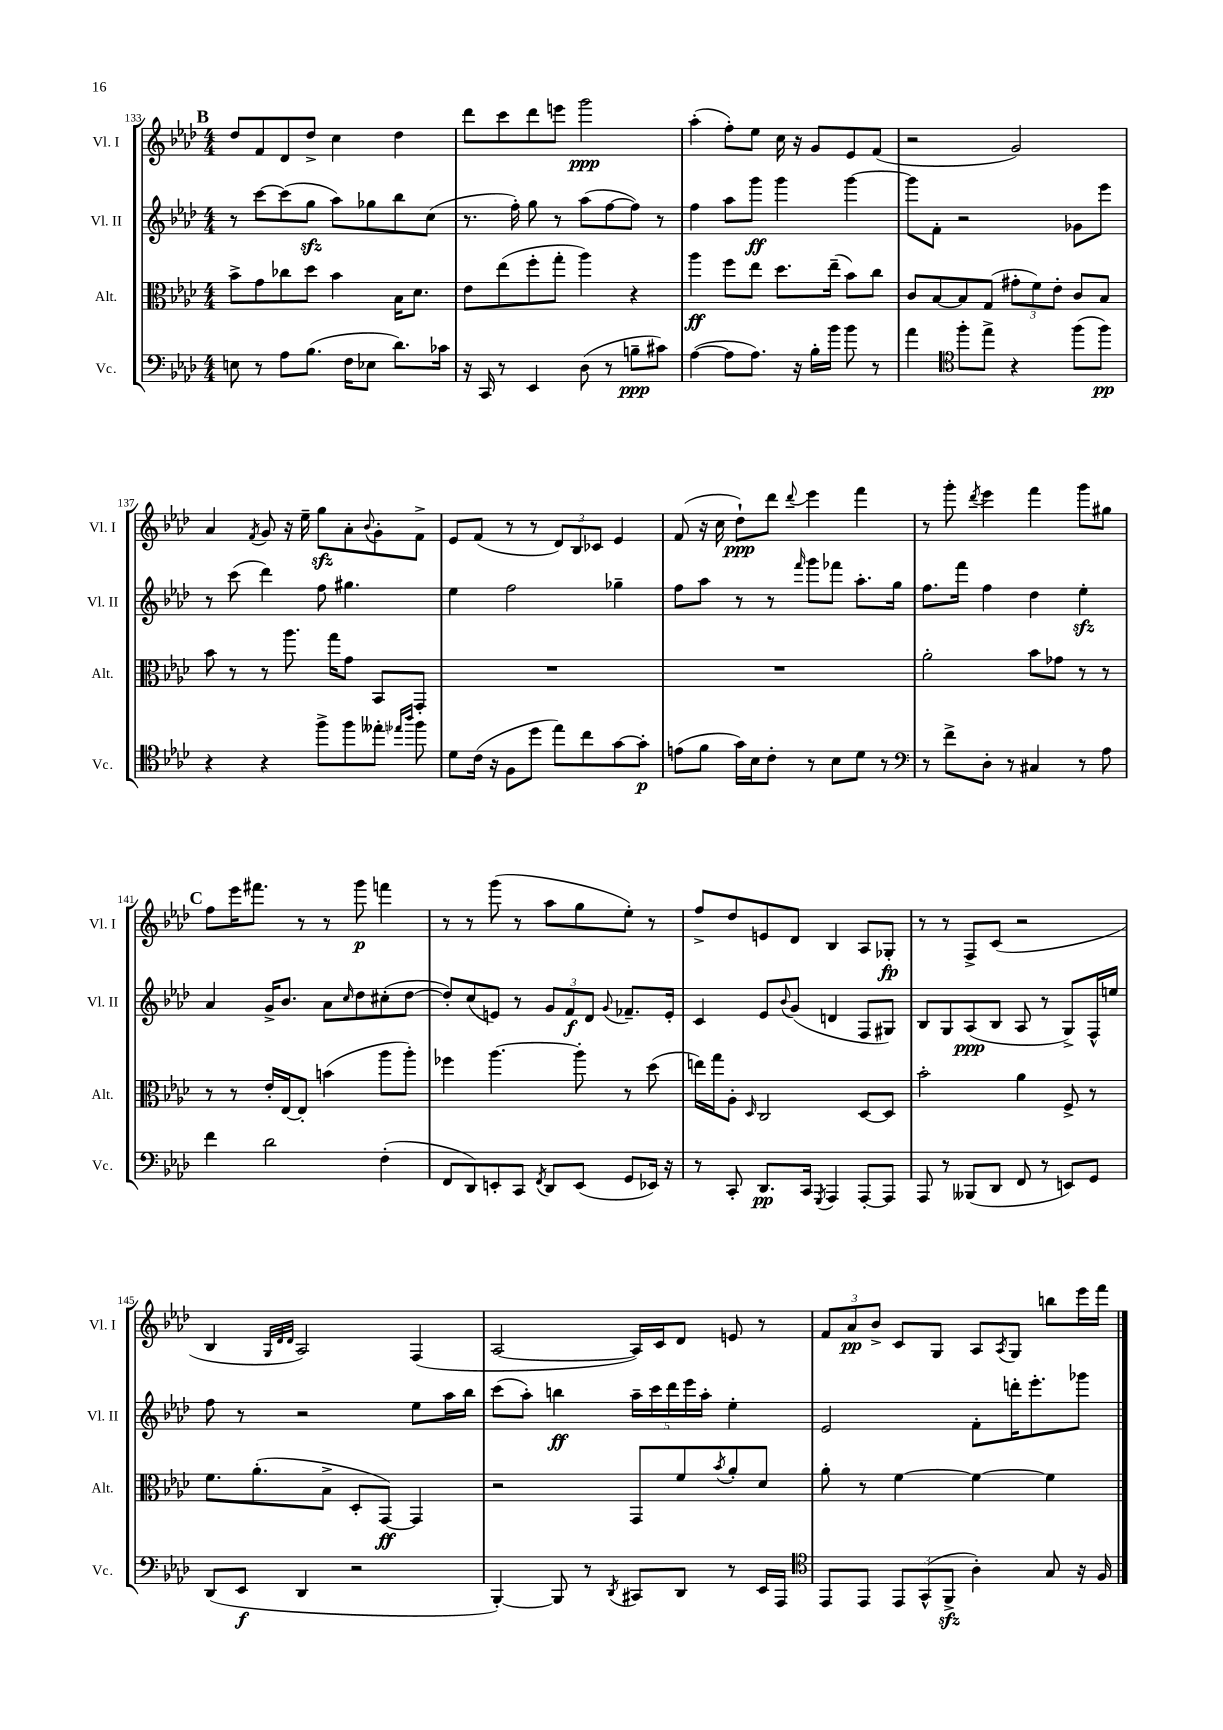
<<
\new StaffGroup <<
\new Staff = "s0" \with { instrumentName = "Vl. I" shortInstrumentName = "Vl. I" } {
    \clef treble \key aes \major \numericTimeSignature \time 4/4
    \mark \markup { \bold "B" } des''8 f'8 des'8 des''8-> c''4 des''4 |
    des'''8 c'''8 des'''8 e'''8 g'''2\ppp |
    aes''4-.( f''8-.) ees''8 c''16 r16 g'8 ees'8 f'8( |
    r2 g'2) |
    aes'4 \acciaccatura { f'8 } g'8 r16 ees''16-- g''8\sfz aes'8-. \appoggiatura { bes'8 } g'8-. f'8-> |
    ees'8 f'8( r8 r8 \tuplet 3/2 { des'8) bes8 ces'8 } ees'4 |
    f'8( r16 c''16 des''8-!\ppp) des'''8 \appoggiatura { des'''8 } ees'''4 f'''4 |
    r8 g'''8-. \acciaccatura { des'''8 } ees'''4 f'''4 g'''8 gis''8 |
    \mark \markup { \bold "C" } f''8 ees'''16 fis'''8. r8 r8 g'''8\p f'''4 |
    r8 r8 g'''8( r8 aes''8 g''8 ees''8-.) r8 |
    f''8-> des''8 e'8 des'8 bes4 aes8 ges8-.\fp |
    r8 r8 f8-> c'8( r2 |
    bes4 \grace { g32 des'32 des'32 } aes2) f4( |
    aes2~ aes16) c'16 des'8 e'8 r8 |
    \tuplet 3/2 { f'8 aes'8\pp bes'8-> } c'8 g8 aes8 \acciaccatura { aes8 } g8 b''8 ees'''16 f'''16 \bar "|." |
}
\new Staff = "s1" \with { instrumentName = "Vl. II" shortInstrumentName = "Vl. II" } {
    \clef treble \key aes \major \numericTimeSignature \time 4/4
    \mark \markup { \bold "B" } r8 c'''8~ c'''8( g''8\sfz aes''8) ges''8 bes''8 c''8( |
    r8. f''16-.) g''8 r8 aes''8( f''8~ f''8) r8 |
    f''4 aes''8 g'''8\ff g'''4 g'''4~ |
    g'''8 f'8-. r2 ges'8 ees'''8 |
    r8 c'''8( des'''4) f''8 gis''4. |
    ees''4 f''2 ges''4-- |
    f''8 aes''8 r8 r8 \grace { f'''16 } g'''8 fes'''8 aes''8.-. g''16 |
    f''8. f'''16 f''4 des''4 ees''4-.\sfz |
    \mark \markup { \bold "C" } aes'4 g'16-> bes'8. aes'8 \grace { c''16 } des''8 cis''8-.( des''8~ |
    des''8-.) c''8( e'8) r8 \tuplet 3/2 { g'8 f'8\f des'8 } \appoggiatura { g'8 } fes'8.-- e'16-. |
    c'4 ees'8 \appoggiatura { bes'8 } g'8( d'4 f8 gis8) |
    bes8 g8 aes8\ppp( bes8 aes8 r8 g8->) f16-^ e''16 |
    f''8 r8 r2 ees''8 aes''16 bes''16 |
    c'''8( aes''8-.) b''4\ff \tuplet 5/4 { aes''16-- c'''16 des'''16 ees'''16 aes''16-. } ees''4-. |
    ees'2 f'8-. d'''16-. ees'''8.-. ges'''8 \bar "|." |
}
\new Staff = "s2" \with { instrumentName = "Alt." shortInstrumentName = "Alt." } {
    \clef alto \key aes \major \numericTimeSignature \time 4/4
    \mark \markup { \bold "B" } bes'8-> g'8 ces''8 des''8 bes'4 bes16 des'8. |
    ees'8 ees''8( f''8-. g''8-. aes''4) r4 |
    aes''4\ff f''8 ees''8 des''8. ees''16--( bes'8) c''8 |
    c'8 bes8~ bes8 g8( \tuplet 3/2 { gis'8-. f'8) ees'8-. } c'8 bes8 |
    bes'8 r8 r8 aes''8. g''16 g'8 bes,8 g,8-. |
    R1 |
    R1 |
    aes'2-. bes'8 ges'8 r8 r8 |
    \mark \markup { \bold "C" } r8 r8 ees'16-. ees16~ ees8-. b'4( aes''8 aes''8-.) |
    fes''4 aes''4.~ aes''8-. r8 des''8( |
    e''16) g''16 aes8-. \grace { des16 } c2 des8~ des8 |
    bes'2-. aes'4 f8-> r8 |
    f'8. aes'8.-.( bes8-> des8-. g,8~\ff) g,4 |
    r2 g,8 f'8 \acciaccatura { bes'8 } aes'8-. des'8 |
    aes'8-. r8 f'4~ f'4~ f'4 \bar "|." |
}
\new Staff = "s3" \with { instrumentName = "Vc." shortInstrumentName = "Vc." } {
    \clef bass \key aes \major \numericTimeSignature \time 4/4
    \mark \markup { \bold "B" } e8 r8 aes8 bes8.( f16 ees8 des'8.) ces'16 |
    r16 c,16 r8 ees,4 des8( r8 b8--\ppp cis'8) |
    aes4~( aes8 aes8.) r16 bes16-. bes'16 bes'8 r8 |
    aes'4 \clef tenor f''8-. ees''8-> r4 f''8( f''8\pp) |
    r4 r4 f''8-> f''8 eeses''8-. \grace { ees''16 aes''16 } f''8 |
    des'8 c'16( r16 f8 des''8 ees''8) c''8 g'8~ g'8-.\p |
    e'8( f'8 g'16) bes16 c'8-. r8 bes8 des'8 r8 |
    \clef bass r8 f'8-> des8-. r8 cis4 r8 aes8 |
    \mark \markup { \bold "C" } f'4 des'2 f4-.( |
    f,8 des,8) e,8-. c,8 \acciaccatura { f,8 } des,8 e,8( g,8 ees,16) r16 |
    r8 c,8-. des,8.\pp c,16 \acciaccatura { g,,8 } aes,,4 aes,,8~-. aes,,8 |
    aes,,8 r8 beses,,8( des,8 f,8 r8 e,8) g,8 |
    des,8( ees,8\f des,4 r2 |
    bes,,4~-.) bes,,8 r8 \acciaccatura { des,8 } cis,8 des,8 r8 ees,16 aes,,16 |
    \clef tenor ees,8 ees,8 \tuplet 3/2 { ees,8 g,8-^( f,8->\sfz } aes4-.) g8 r16 f16 \bar "|." |
}
>>
>>
\layout { \context { \Score currentBarNumber = #133 } }
